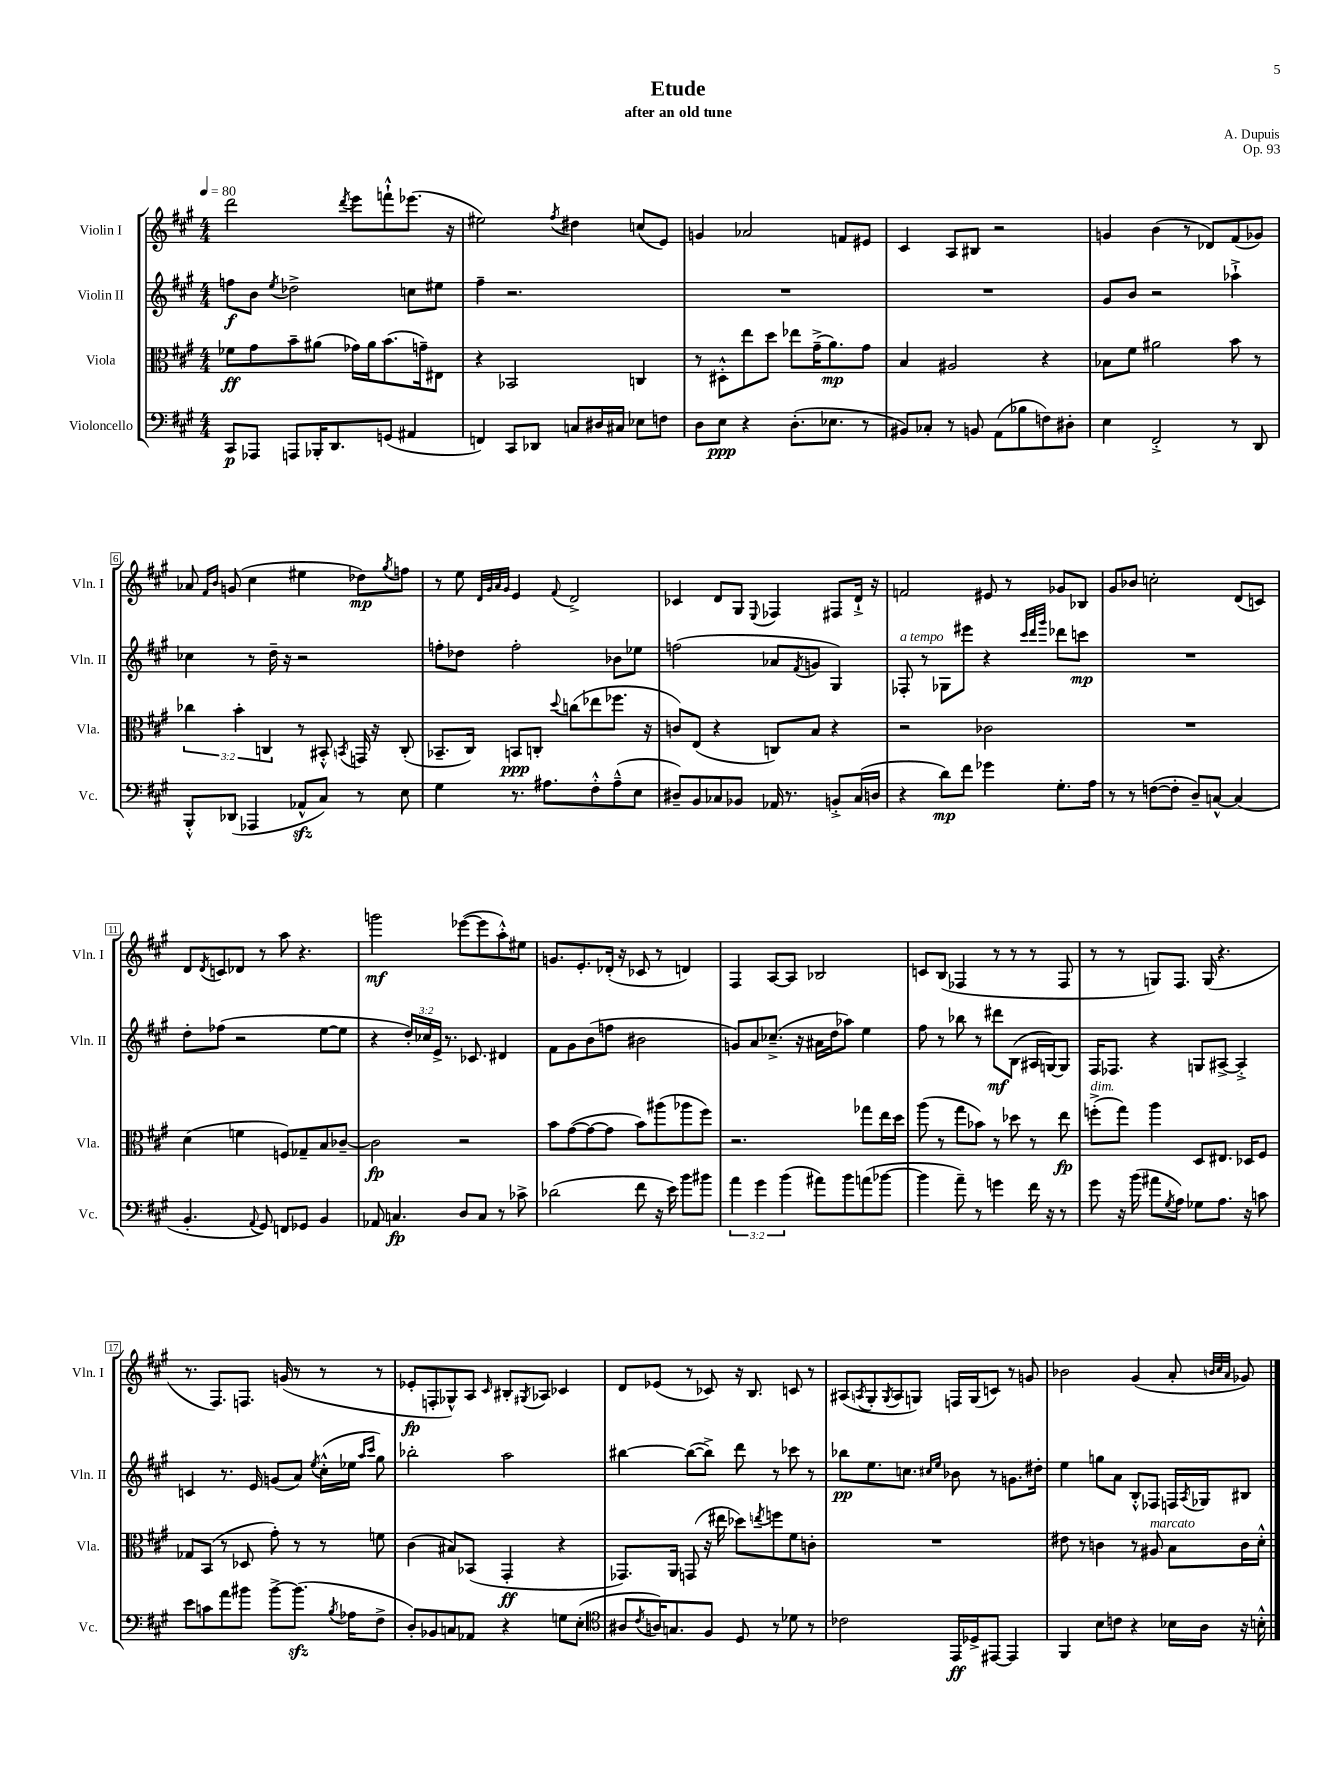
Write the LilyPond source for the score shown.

\header { title = "Etude" composer = "A. Dupuis" subtitle = "after an old tune" opus = "Op. 93" }
<<
\new StaffGroup <<
\new Staff = "s0" \with { instrumentName = "Violin I" shortInstrumentName = "Vln. I" } {
    \clef treble \key a \major \numericTimeSignature \time 4/4 \tempo 4 = 80
    d'''2 \acciaccatura { d'''8 } e'''8 f'''8-!-^ ees'''8.( r16 |
    eis''2) \acciaccatura { fis''8 } dis''4 c''8( e'8) |
    g'4 aes'2 f'8 eis'8 |
    cis'4 a8 bis8 r2 |
    g'4 b'4( r8 des'8) fis'8( ges'8) |
    aes'8 \grace { fis'16 b'16 } g'8( cis''4 eis''4 des''8\mp) \acciaccatura { gis''8 } f''8 |
    r8 e''8 \grace { d'32 gis'32 a'32 gis'32 } e'4 \appoggiatura { fis'8 } d'2-> |
    ces'4 d'8 gis8 \appoggiatura { e8 } fes4 fis8 d'16-!-> r16 |
    f'2 eis'8 r8 ges'8 bes8 |
    gis'8 bes'8 c''2-. d'8( c'8) |
    d'8 \acciaccatura { d'8 } c'8 des'8 r8 a''8 r4. |
    g'''2\mf ees'''8~( ees'''8 a''8-.-^) eis''8 |
    g'8. e'8.-. des'16-.( r16 ces'8 r8 d'4) |
    fis4 a8~ a8 bes2 |
    c'8 b8( fes4 r8 r8 r8 fes8 |
    r8 r8 g8) fis8. g16( r4. |
    r8. fis8.) f8. g'16( r8 r8 r8 |
    ees'8-.\fp f8-. ges8-^) a8 \grace { cis'16 } bis8-. \acciaccatura { gis8 } aes8 ces'4 |
    d'8 ees'8( r8 ces'8) r16 b8. c'8 r8 |
    ais8( \acciaccatura { a8 } gis8-. \acciaccatura { gis8 } a8 g8) f16 g16( c'8) r8 g'8 |
    bes'2 gis'4( a'8-. \grace { b'32 cis''32 a'32 } ges'8) \bar "|." |
}
\new Staff = "s1" \with { instrumentName = "Violin II" shortInstrumentName = "Vln. II" } {
    \clef treble \key a \major \numericTimeSignature \time 4/4 \override Staff.TupletNumber.text = #tuplet-number::calc-fraction-text
    f''8\f b'8 \acciaccatura { e''8 } des''2-> c''8 eis''8 |
    fis''4-- r2. |
    R1 |
    R1 |
    gis'8 b'8 r2 aes''4-!-> |
    ces''4 r8 d''16-- r16 r2 |
    f''8-. des''8 f''2-. bes'8 ees''8 |
    f''2( aes'8 \acciaccatura { fis'8 } g'8 gis4) |
    fes8-.^\markup { \italic "a tempo" } r8 ges8 eis'''8 r4 \grace { cis'''32 d'''32 gis'''32 } des'''8 c'''8\mp |
    R1 |
    d''8-. fes''8( r2 e''8~ e''8 |
    r4 \tuplet 3/2 { d''16-.) ces''16 e'16-> } r8. ces'8. dis'4 |
    fis'8 gis'8 b'8( f''8 bis'2 |
    g'8) a'8 ces''8.--->( r16 ais'16 d''16 aes''8) e''4 |
    fis''8 r8 bes''8 r8 dis'''8\mf b8( ais16 g16~) g8 |
    fis16 fes8. r4 g8 ais8~-> ais4-.-> |
    c'4 r8. e'16 g'8( a'8) \acciaccatura { e''8 } cis''16-.-^( ees''16 \grace { a''16 cis'''16 } gis''8) |
    bes''2-. a''2 |
    bis''4~ bis''8~( bis''8->) d'''8 r8 ces'''8 r8 |
    bes''8\pp e''8. c''8. \grace { cis''16 e''16 } bes'8 r8 g'8. dis''16-. |
    e''4 g''8 a'8 b8-.-^ fes8 f16 \acciaccatura { a8 } ges16 bis8 \bar "|." |
}
\new Staff = "s2" \with { instrumentName = "Viola" shortInstrumentName = "Vla." } {
    \clef alto \key a \major \numericTimeSignature \time 4/4 \override Staff.TupletNumber.text = #tuplet-number::calc-fraction-text
    fes'8\ff gis'8 b'8-- ais'8( ges'16) ais'16 b'8.( g'16--) eis8 |
    r4 bes,2 c4 |
    r8 dis8-.-^ e''8 d''8 ees''8 gis'16--->( a'8.\mp) gis'8 |
    b4 ais2 r4 |
    bes8 fis'8 ais'2 b'8 r8 |
    \tuplet 3/2 { ces''4 b'4-. c4 } r8 bis,8-.-^ \acciaccatura { b,8 } g,16 r16 c8-.( |
    bes,8.-- cis16) b,8\ppp c8-. \appoggiatura { d''8 } c''8( ees''8 fes''8. r16 |
    c'8) e8( r4 c8) b8 r4 |
    r2 ces'2 |
    R1 |
    d'4( f'4 f8) ges8-- b8 ces'8~-- |
    ces'2\fp r2 |
    b'8 gis'8~( gis'8~ gis'8 b'8) ais''8( aes''8 fis''8) |
    r2. ges''8 e''16 d''16 |
    a''8( r8 gis''8 bes'8) r8 des''8 r8 e''8\fp |
    f''8-.->^\markup { \italic "dim." }( gis''8) a''4 d8 eis8. des16 fis8 |
    ges8 b,8( r8 des8 gis'8-.) r8 r8 f'8 |
    cis'4( bis8) bes,8( gis,4-.\ff r4 |
    ges,8.) a,16 g,8( r16 eis''16 des''8) \acciaccatura { e''8 } f''8 fis'8 c'8-. |
    R1 |
    eis'8 r8 c'4 r8 ais8^\markup { \italic "marcato" } b8 c'16 d'16-.-^ \bar "|." |
}
\new Staff = "s3" \with { instrumentName = "Violoncello" shortInstrumentName = "Vc." } {
    \clef bass \key a \major \numericTimeSignature \time 4/4 \override Staff.TupletNumber.text = #tuplet-number::calc-fraction-text
    cis,8\p aes,,8 a,,8 bes,,16-. d,8. g,8( ais,4 |
    f,4) cis,8 des,8 c8 dis16 cis16 ees8 f8 |
    d8 e8\ppp r4 d8.-.( ees8. r8 |
    bis,8) ces8-. r8 b,8 a,8( bes8 f8) dis8-. |
    e4 fis,2-.-> r8 d,8 |
    b,,8-.-^ des,8( aes,,4 aes,8-^\sfz cis8) r8 e8 |
    gis4 r8. ais8. fis8-.-^ ais8---^( e8 |
    dis8--) b,8 ces8 bes,8 aes,16 r8. b,8-.-> ces16( d16 |
    r4 d'8\mp) fis'8 ges'4 gis8.-. a16 |
    r8 r8 f8~( f8-. d8--) c8~-^ c4( |
    b,4.-. \appoggiatura { a,8 } gis,8) f,8 ges,8 b,4 |
    aes,8 c4.\fp d8 c8 r8 ces'8-> |
    des'2( fis'8 r16 e'16) b'8 bis'8 |
    \tuplet 3/2 { a'4 gis'4 b'4( } ais'8) b'8 a'8( bes'8~ |
    bes'4 a'8--) r8 g'4 fis'16 r16 r8 |
    gis'8 r16 b'16( ais'8 \acciaccatura { gis8 } a8) ges8 a8. r16 c'8 |
    e'8 c'8 a'8 bis'8 bis'8~-> bis'8.\sfz( \acciaccatura { b8 } aes16 fis8-> |
    d8-.) bes,8 c8 aes,8 r4 g8 e8-.( |
    \clef tenor ais8 \acciaccatura { cis'8 } a16) g8. fis8 d8 r8 des'8 r8 |
    ces'2 e,16\ff des16-> eis,8~ eis,4 |
    fis,4 b8 c'8 r4 bes16 a16 r16 b16-.-^ \bar "|." |
}
>>
>>
\layout { \context { \Score \override BarNumber.stencil = #(make-stencil-boxer 0.1 0.3 ly:text-interface::print) } }
